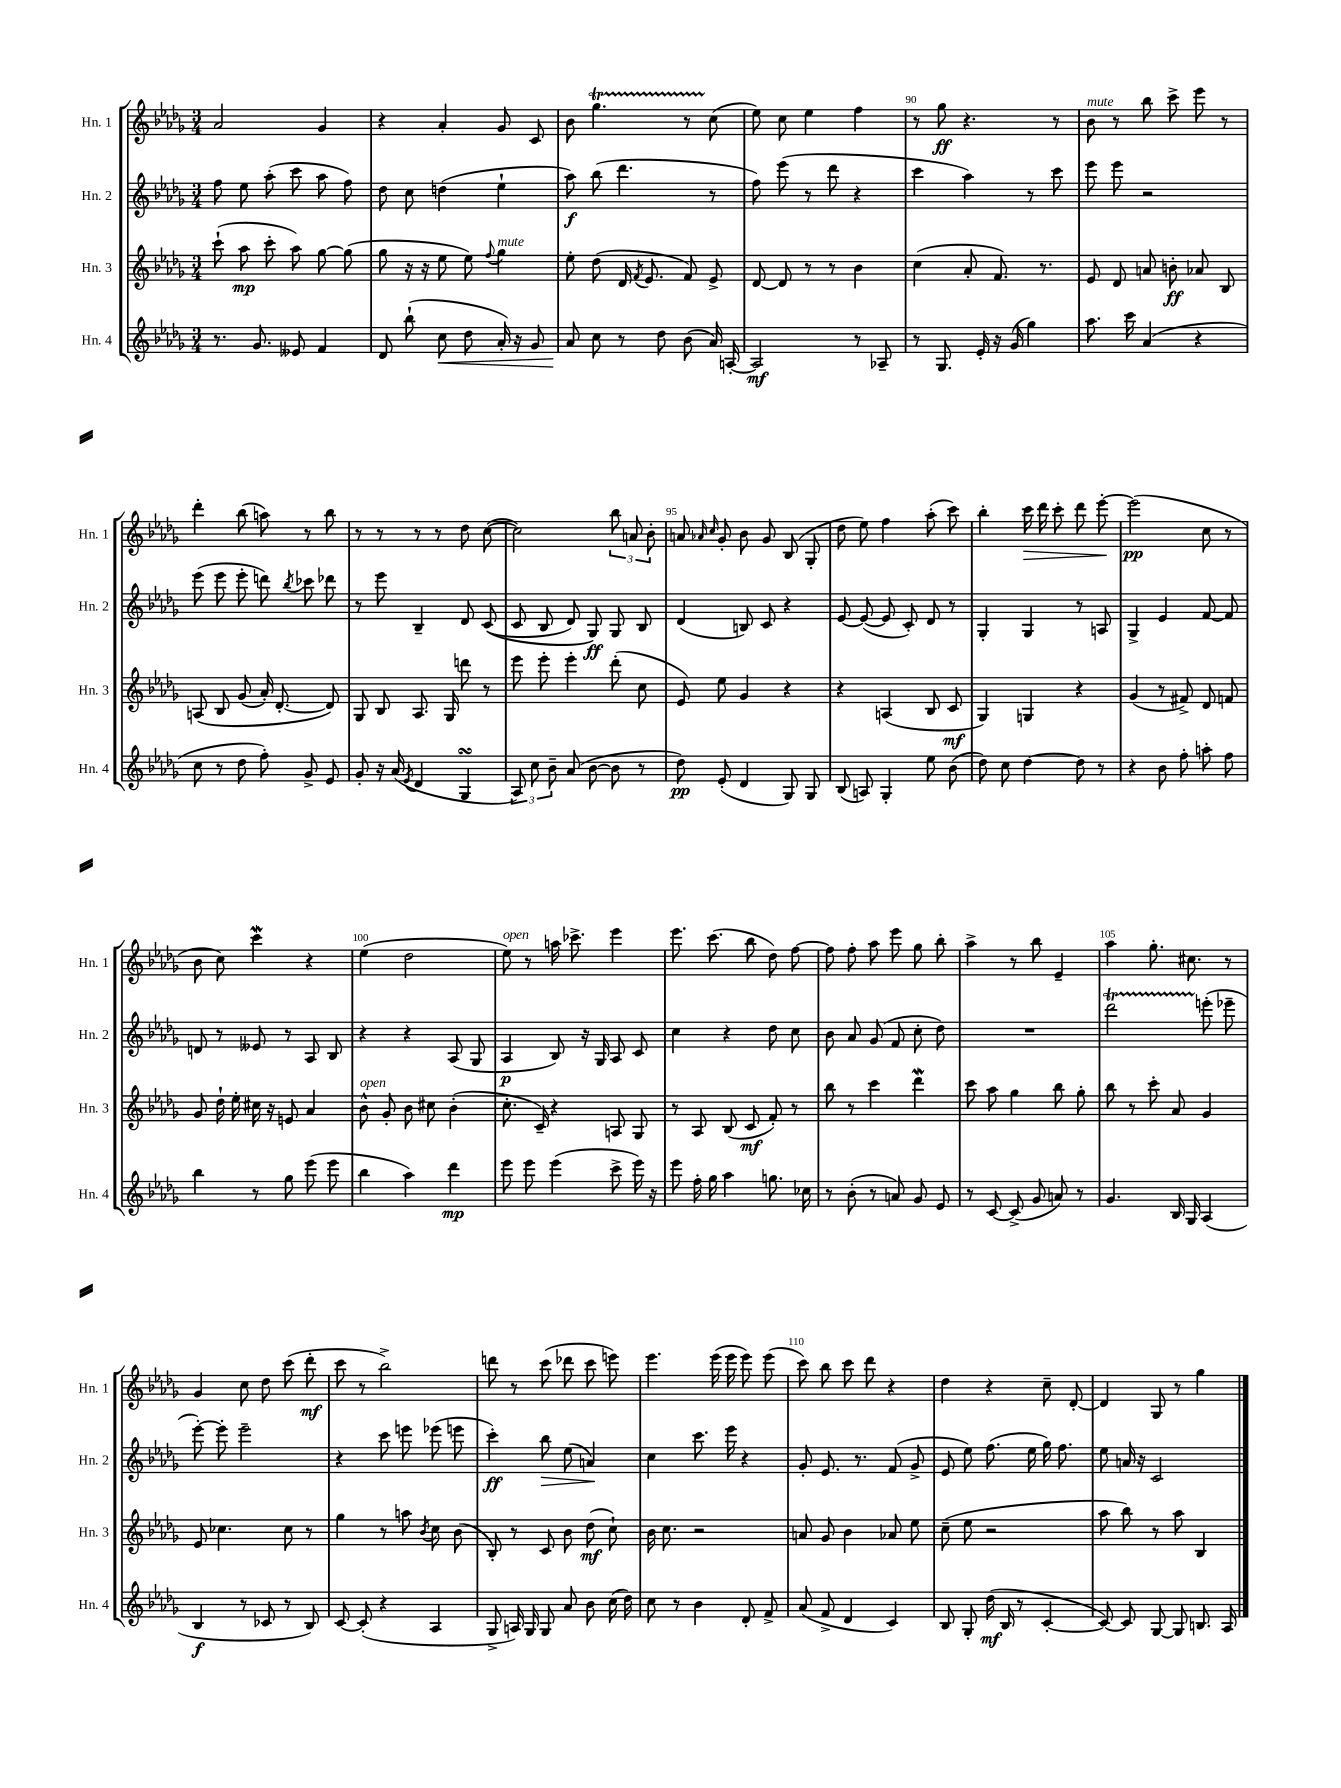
<<
\new StaffGroup <<
\new Staff = "s0" \with { instrumentName = "Hn. 1" shortInstrumentName = "Hn. 1" } {
    \clef treble \key des \major \numericTimeSignature \time 3/4
    \autoBeamOff aes'2 ges'4 |
    r4 aes'4-. ges'8 c'8 |
    bes'8 ges''4.\startTrillSpan r8 c''8\stopTrillSpan( |
    ees''8) c''8 ees''4 f''4 |
    r8 ges''8\ff r4. r8 |
    bes'8^\markup { \italic "mute" } r8 bes''8 c'''8-> ees'''8 r8 |
    des'''4-. bes''8( a''8) r8 bes''8 |
    r8 r8 r8 r8 des''8 c''8~( |
    c''2) \tuplet 3/2 { bes''8 a'8 bes'8-. } |
    a'8 \grace { aes'16 c''16 } ges'8-. bes'8 ges'8 bes8( ges8-. |
    des''8 ees''8) f''4 aes''8-.( c'''8) |
    bes''4-. c'''16\> des'''16 c'''8-. des'''8 ees'''8~-.\! |
    ees'''2\pp( c''8 r8 |
    bes'8 c''8) c'''4\mordent r4 |
    ees''4( des''2 |
    ees''8^\markup { \italic "open" }) r8 a''16 ces'''8.-> ees'''4 |
    ees'''8. c'''8.( bes''8 des''8) f''8~ |
    f''8 f''8-. aes''8 ees'''8 ges''8 bes''8-. |
    aes''4-> r8 bes''8 ees'4-- |
    aes''4 ges''8.-. cis''8. r8 |
    ges'4 c''8 des''8 c'''8( des'''8-.\mf |
    c'''8 r8 bes''2->) |
    d'''8 r8 c'''8( des'''8 c'''8 e'''8) |
    ees'''4. ees'''16( ees'''16 ees'''8) ees'''8( |
    c'''8) bes''8 c'''8 des'''8 r4 |
    des''4 r4 c''8-- des'8~-. |
    des'4 ges8 r8 ges''4 \bar "|." |
}
\new Staff = "s1" \with { instrumentName = "Hn. 2" shortInstrumentName = "Hn. 2" } {
    \clef treble \key des \major \numericTimeSignature \time 3/4
    \autoBeamOff f''8 ees''8 aes''8-.( c'''8 aes''8 f''8) |
    des''8 c''8 d''4( ees''4-! |
    aes''8\f) bes''8( des'''4. r8 |
    f''8) ees'''8( r8 des'''8 r4 |
    c'''4 aes''4) r8 c'''8 |
    ees'''8 ees'''8 r2 |
    ees'''8( ees'''8 ees'''8-. d'''8) \acciaccatura { bes''8 } ces'''8 des'''8 |
    r8 ees'''8 bes4-- des'8 c'8(\( |
    c'8 bes8 des'8) ges8\ff\) ges8 bes8 |
    des'4( b8) c'8 r4 |
    ees'8~ ees'8~( ees'8 c'8-.) des'8 r8 |
    ges4-. ges4 r8 a8 |
    ges4-> ees'4 f'8~ f'8 |
    d'8 r8 eeses'8 r8 aes8 bes8 |
    r4 r4 aes8( ges8 |
    aes4\p bes8) r16 ges16 aes8 c'8 |
    c''4 r4 des''8 c''8 |
    bes'8 aes'8 ges'8( f'8 c''8-. des''8) |
    R2. |
    des'''2\startTrillSpan e'''8-.\stopTrillSpan( ees'''8-- |
    ees'''8~-.) ees'''8-. ees'''2-- |
    r4 c'''8 e'''8 ees'''8( e'''8 |
    c'''4-.\ff) bes''8\> ees''8( a'4\!) |
    c''4 c'''8. ees'''16 r4 |
    ges'8-. ees'8. r8. f'8( ges'8-> |
    ees'8 ees''8) f''8.( ees''16 ges''16) f''8. |
    ees''8 a'16 r16 c'2 \bar "|." |
}
\new Staff = "s2" \with { instrumentName = "Hn. 3" shortInstrumentName = "Hn. 3" } {
    \clef treble \key des \major \numericTimeSignature \time 3/4
    \autoBeamOff c'''8-!( aes''8\mp c'''8-. aes''8) ges''8~ ges''8( |
    ges''8 r16 r16 ees''8 ees''8) \appoggiatura { f''8 } ges''4^\markup { \italic "mute" } |
    ees''8-. des''8( des'16 \acciaccatura { f'8 } ees'8. f'8) ees'8-> |
    des'8~ des'8 r8 r8 bes'4 |
    c''4( aes'8-. f'8.) r8. |
    ees'8 des'8 a'8 b'8-.\ff aes'8 bes8 |
    a8\( bes8 ges'8( aes'16-.) des'8.~-. des'8\) |
    ges8 bes8 aes8. ges16 d'''8 r8 |
    ees'''8 ees'''8-. ees'''4-. des'''8-.( c''8 |
    ees'8) ees''8 ges'4 r4 |
    r4 a4( bes8 c'8\mf |
    ges4) g4 r4 |
    ges'4( r8 fis'8->) des'8 f'8 |
    ges'8 des''16-! ees''16-. cis''16 r16 e'8 aes'4 |
    bes'8-^^\markup { \italic "open" } ges'8-. bes'8 cis''8 bes'4-.( |
    c''8.-. c'16--) r4 a8 ges8 |
    r8 aes8 bes8( c'8\mf f'8-.) r8 |
    bes''8 r8 c'''4 des'''4\mordent |
    c'''8 aes''8 ges''4 bes''8 ges''8-. |
    bes''8 r8 c'''8-. aes'8 ges'4 |
    ees'8 ces''4. ces''8 r8 |
    ges''4 r8 a''8 \acciaccatura { bes'8 } c''8 bes'8( |
    bes8-.) r8 c'8 bes'8 des''8\mf( c''8-!) |
    bes'16 c''8. r2 |
    a'8 ges'8 bes'4 aes'8 ees''8 |
    c''8--( ees''8 r2 |
    aes''8 bes''8) r8 aes''8 bes4 \bar "|." |
}
\new Staff = "s3" \with { instrumentName = "Hn. 4" shortInstrumentName = "Hn. 4" } {
    \clef treble \key des \major \numericTimeSignature \time 3/4
    \autoBeamOff r8. ges'8. eeses'8 f'4 |
    des'8 bes''8-!( c''8\< des''8 aes'16-.) r16 ges'8 |
    aes'8\! c''8 r8 des''8 bes'8( aes'16) a16~-. |
    a2\mf r8 aes8-- |
    r8 ges8. ees'16-. r16 ges'16( ges''4) |
    aes''8. c'''16 aes'4( r4 |
    c''8 r8 des''8 f''8-.) ges'8-> ees'8 |
    ges'8-. r16 aes'16( \acciaccatura { ees'8 } des'4 ges4\turn |
    \tuplet 3/2 { aes8) c''8 bes'8-- } aes'8( bes'8~ bes'8 r8 |
    des''8\pp) ees'8-.( des'4 ges8) ges8 |
    bes8( a8) ges4-. ees''8 bes'8( |
    des''8) c''8 des''4~ des''8 r8 |
    r4 bes'8 f''8-. a''8-. f''8 |
    bes''4 r8 ges''8 ees'''8( ees'''8 |
    bes''4 aes''4) des'''4\mp |
    ees'''8 ees'''8 ees'''4( c'''8-> ees'''16) r16 |
    ees'''8 f''16-. ges''16 aes''4 g''8. ces''16 |
    r8 bes'8-.( r8 a'8) ges'8 ees'8 |
    r8 c'8~ c'8->( ges'8 a'8) r8 |
    ges'4. bes16 ges16 aes4( |
    bes4\f r8 ces'8 r8 bes8) |
    c'8~ c'8-.( r4 aes4 |
    ges8-> a16) ges16 ges8 aes'8 bes'8 c''16( des''16) |
    c''8 r8 bes'4 des'8-. f'8-> |
    aes'8( f'8-> des'4 c'4) |
    bes8 ges8-. des''16\mf( bes16 r8 c'4~-. |
    c'8~) c'8 ges8~ ges8 b8. aes16 \bar "|." |
}
>>
>>
\layout { \context { \Score currentBarNumber = #86 \override BarNumber.break-visibility = ##(#f #t #t) barNumberVisibility = #(every-nth-bar-number-visible 5) } }
